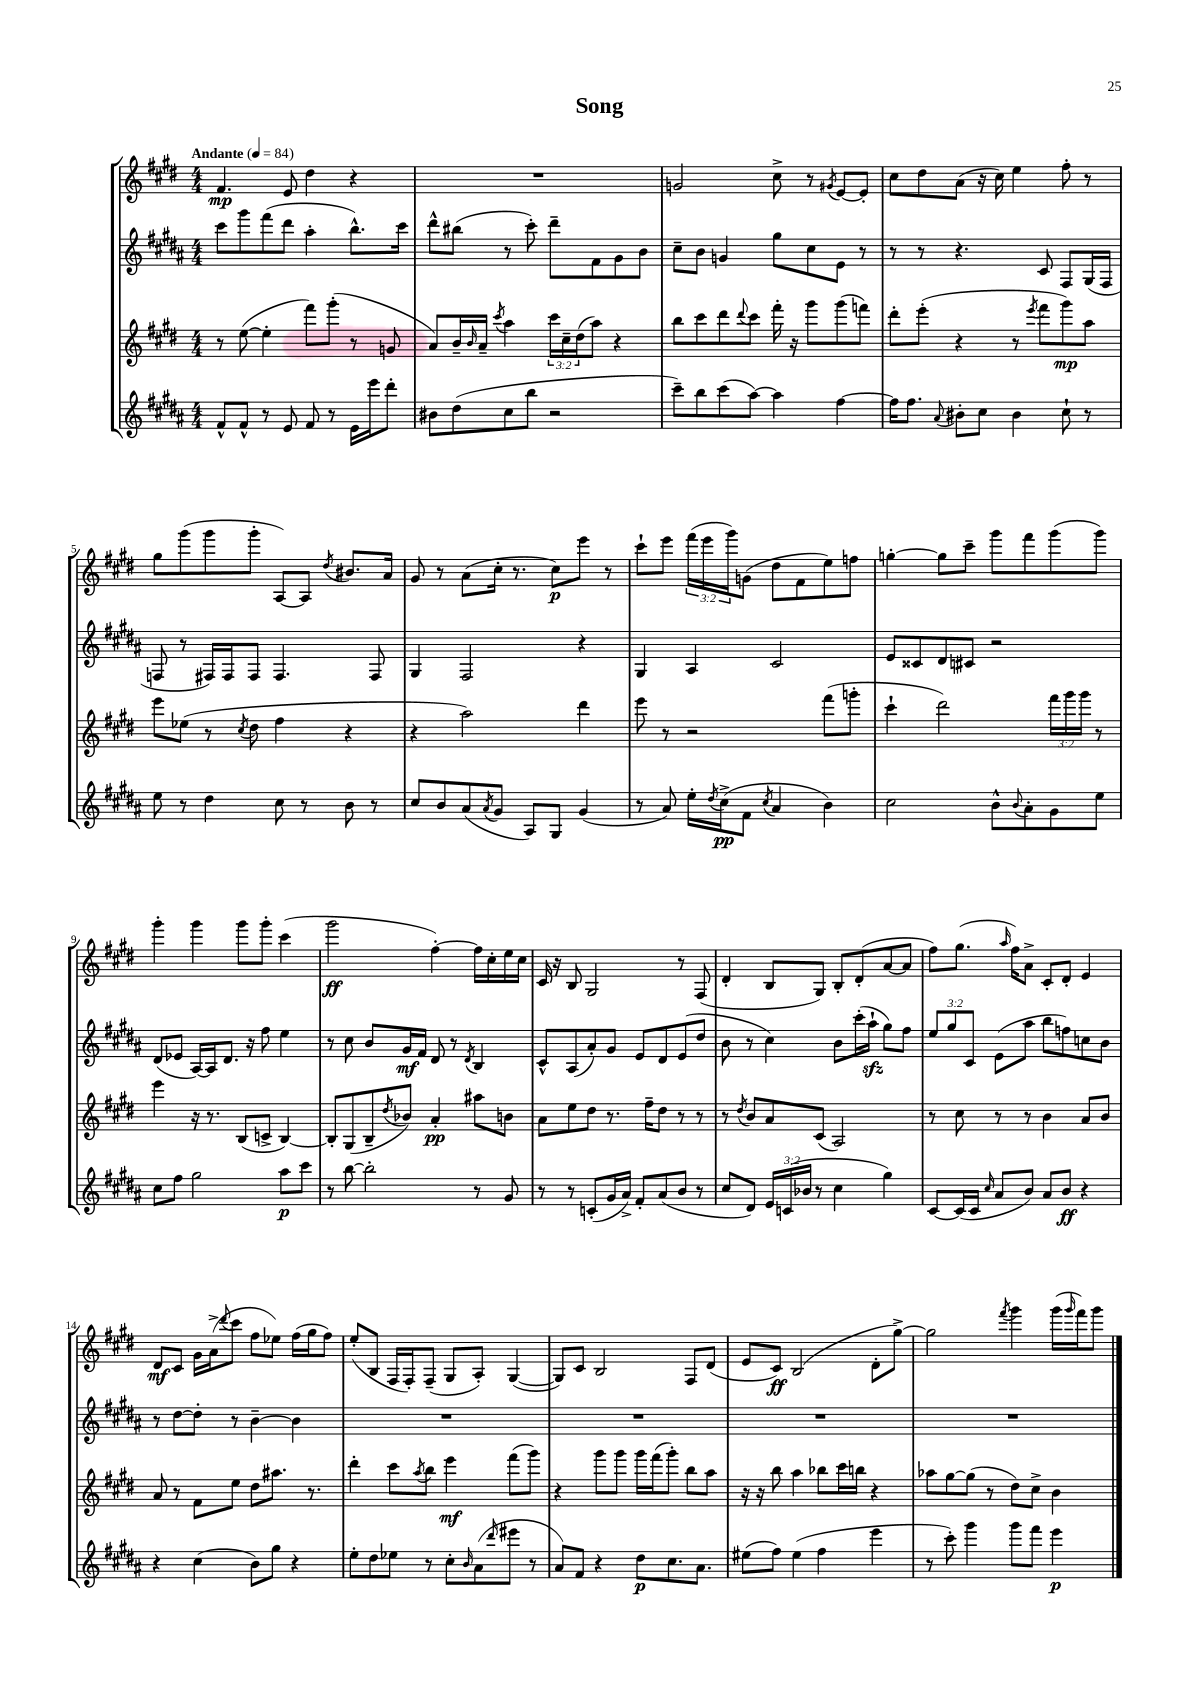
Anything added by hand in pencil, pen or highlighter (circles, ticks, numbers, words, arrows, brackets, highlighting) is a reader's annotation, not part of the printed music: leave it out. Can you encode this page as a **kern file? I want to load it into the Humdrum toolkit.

**kern	**kern	**kern	**kern
*staff4	*staff3	*staff2	*staff1
*clefG2	*clefG2	*clefG2	*clefG2
*k[f#c#g#d#a#]	*k[f#c#g#d#]	*k[f#c#g#d#a#]	*k[f#c#g#d#]
*M4/4	*M4/4	*M4/4	*M4/4
*MM84	*MM84	*MM84	*MM84
8f#^^	8r	8ccc#	4.f#
8f#^^	([8ee	8ggg#	.
8r	4ee']	(8fff#	.
8e	.	8ddd#	8e
8f#	8fff#)	4aa#'	4dd#
8r	(8ggg#'	.	.
16e	8r	8.bb^^)	4r
16eee	.	.	.
8ddd#'	8g	.	.
.	.	16ccc#	.
=	=	=	=
8b#	8a)	8ddd#^^	1r
(8dd#	16b~	(8bb#	.
.	16qqb	.	.
.	16a~	.	.
.	8qccc#	.	.
8cc#	4aa	8r	.
8bb	.	8ccc#')	.
2r	24ccc#	8ddd#~	.
.	24cc#~	.	.
.	(24dd#	.	.
.	8aa)	8f#	.
.	4r	8g#	.
.	.	8b	.
=	=	=	=
8ccc#~)	8bb	8cc#~	2g
8bb	8ccc#	8b	.
(8ccc#	8ddd#	4g	.
.	8qqddd#	.	.
[8aa#)	8ccc#	.	.
4aa#]	16fff#'	8gg#	8cc#^
.	16r	.	.
.	8ggg#	8cc#	8r
.	.	.	8qg#
[4ff#	(8ggg#	8e	[8e
.	8fff)	8r	8e']
=	=	=	=
16ff#]	8ddd#'	8r	8cc#
8.ff#	.	.	.
.	(8eee'	8r	8dd#
8qqa#	.	.	.
8b#'	4r	4.r	(8a
8cc#	.	.	16r
.	.	.	16cc#)
4b#	8r	.	4ee
.	8qeee	.	.
.	8fff#	8c#	.
8cc#`	8ggg#)	8F#	8ff#'
8r	8aa	(16G#	8r
.	.	16F#	.
=	=	=	=
8ee	8eee	8F	8gg#
8r	(8ee-	8r	(8ggg#
4dd#	8r	16F#)	8ggg#
.	.	16F#	.
.	8qcc#	.	.
.	8dd#	8F#	8ggg#'
8cc#	4ff#	4.F#	[8A)
8r	.	.	8A]
.	.	.	8qdd#
8b	4r	.	8.b#
8r	.	8F#	.
.	.	.	16a
=	=	=	=
8cc#	4r	4G#	8g#
8b	.	.	8r
(8a#	2aa)	2F#	(8a
8qa#	.	.	.
8g#	.	.	16cc#'
.	.	.	8.r
8A#)	.	.	.
8G#	.	.	8cc#)
(4g#	4ddd#	4r	8eee
.	.	.	8r
=	=	=	=
8r	8eee	4G#	8ccc#`
8a#)	8r	.	8eee
16ee'	2r	4A#	(24fff#
.	.	.	24eee
8qdd#	.	.	.
(16cc#^	.	.	.
.	.	.	24ggg#)
8f#	.	.	(8g
8qcc#	.	.	.
4a#	.	2c#	8dd#
.	.	.	8f#
4b)	(8fff#	.	8ee)
.	8ggg'	.	8ff
=	=	=	=
2cc#	4ccc#`	8e	[4gg'
.	.	8c##	.
.	2ddd#)	8d#	8gg]
.	.	8c#	8ccc#~
8b^^	.	2r	8ggg#
8qqb	.	.	.
8a#'	.	.	8fff#
8g#	24fff#	.	(8ggg#
.	24ggg#	.	.
.	24ggg#	.	.
8ee	8r	.	8ggg#)
=	=	=	=
8cc#	4eee	(8d#	4ggg#'
8ff#	.	8e-	.
2gg#	16r	[16A#)	4ggg#
.	8.r	16A#]	.
.	.	8.d#	.
.	(8B	.	8ggg#
.	.	16r	.
.	8c^	8ff#	8ggg#'
8aa#	[4B)	4ee	(4ccc#
8ccc#	.	.	.
=	=	=	=
8r	8B']	8r	2ggg#
[8bb	(8G#	8cc#	.
2bb']	8B~	8b	.
.	8qdd#	.	.
.	8b-)	16g#	.
.	.	16f#	.
.	4a'	8d#	[4ff#')
.	.	8r	.
.	.	8qd#	.
8r	8aa#	4B	16ff#]
.	.	.	16cc#'
8g#	8b	.	16ee
.	.	.	16cc#
=	=	=	=
8r	8a	8c#^^	16c#
.	.	.	16r
8r	8ee	(8A#	8B
(8c'	8dd#	8a#')	2G#
16g#	8.r	8g#	.
16a#^)	.	.	.
8f#'	.	8e	.
.	16ff#~	.	.
(8a#	8dd#	8d#	.
8b	8r	(8e	8r
8r	8r	8dd#	(8F#
=	=	=	=
8cc#	8r	8b	4d#'
.	8qdd#	.	.
8d#)	8b	8r	.
24e	8a	4cc#)	8B
(24c	.	.	.
24b-	.	.	.
8r	(8c#	.	8G#)
4cc#	2A)	8b	8B'
.	.	(16ccc#'	(8d#'
.	.	16aa#`	.
4gg#)	.	8gg#)	[8a
.	.	8ff#	8a]
=	=	=	=
[8c#	8r	12ee	8ff#)
.	.	12gg#	.
(16c#]	8cc#	.	(8.gg#
.	.	12c#	.
16c#	.	.	.
16qqcc#	.	.	.
8a#	8r	(8e	.
.	.	.	16qqaa
.	.	.	16ff#)
8b)	8r	8aa#	8a^
8a#	4b	8bb	8c#'
8b	.	8ff)	8d#'
4r	8a	8cc	4e
.	8b	8b	.
=	=	=	=
4r	8a	8r	8d#
.	8r	[8dd#	8c#
(4cc#	8f#	8dd#']	16g#
.	.	.	(16a^
.	.	.	8qqddd#
.	8ee	8r	8ccc#
8b)	8dd#	[4b~	8ff#
8gg#	8.aa#	.	8ee-)
4r	.	4b]	(16ff#
.	8.r	.	16gg#
.	.	.	8ff#)
=	=	=	=
8ee'	4ddd#'	1r	(8ee'
8dd#	.	.	8B
8ee-	8ccc#	.	16F#
.	.	.	16F#')
.	8qaa	.	.
8r	8bb	.	(8F#~
8cc#'	4eee	.	8G#
16qqb	.	.	.
(8a#	.	.	8A')
16qqddd#	.	.	.
8eee#	(8fff#	.	([4G#
8r	8ggg#)	.	.
=	=	=	=
8a#)	4r	1r	8G#])
8f#	.	.	8c#
4r	8ggg#	.	2B
.	8ggg#	.	.
8dd#	16ggg#	.	.
.	(16fff#	.	.
8.cc#	8ggg#')	.	.
.	8bb	.	8F#
8.a#	.	.	.
.	8aa	.	(8d#
=	=	=	=
(8ee#	16r	1r	8e
.	16r	.	.
8ff#)	8bb	.	8c#)
(4ee#	4aa	.	(2B
4ff#	8bb-	.	.
.	16ccc#	.	.
.	16bb	.	.
4eee	4r	.	8d#'
.	.	.	[8gg#^)
=	=	=	=
8r	8aa-	1r	2gg#]
8ccc#')	[8gg#	.	.
4ggg#	(8gg#]	.	.
.	8r	.	.
.	.	.	8qfff#
8ggg#	8dd#)	.	4ggg#
8fff#	8cc#^	.	.
4eee	4b	.	(16ggg#
.	.	.	16qqggg#
.	.	.	16fff#)
.	.	.	8ggg#
==	==	==	==
*-	*-	*-	*-
